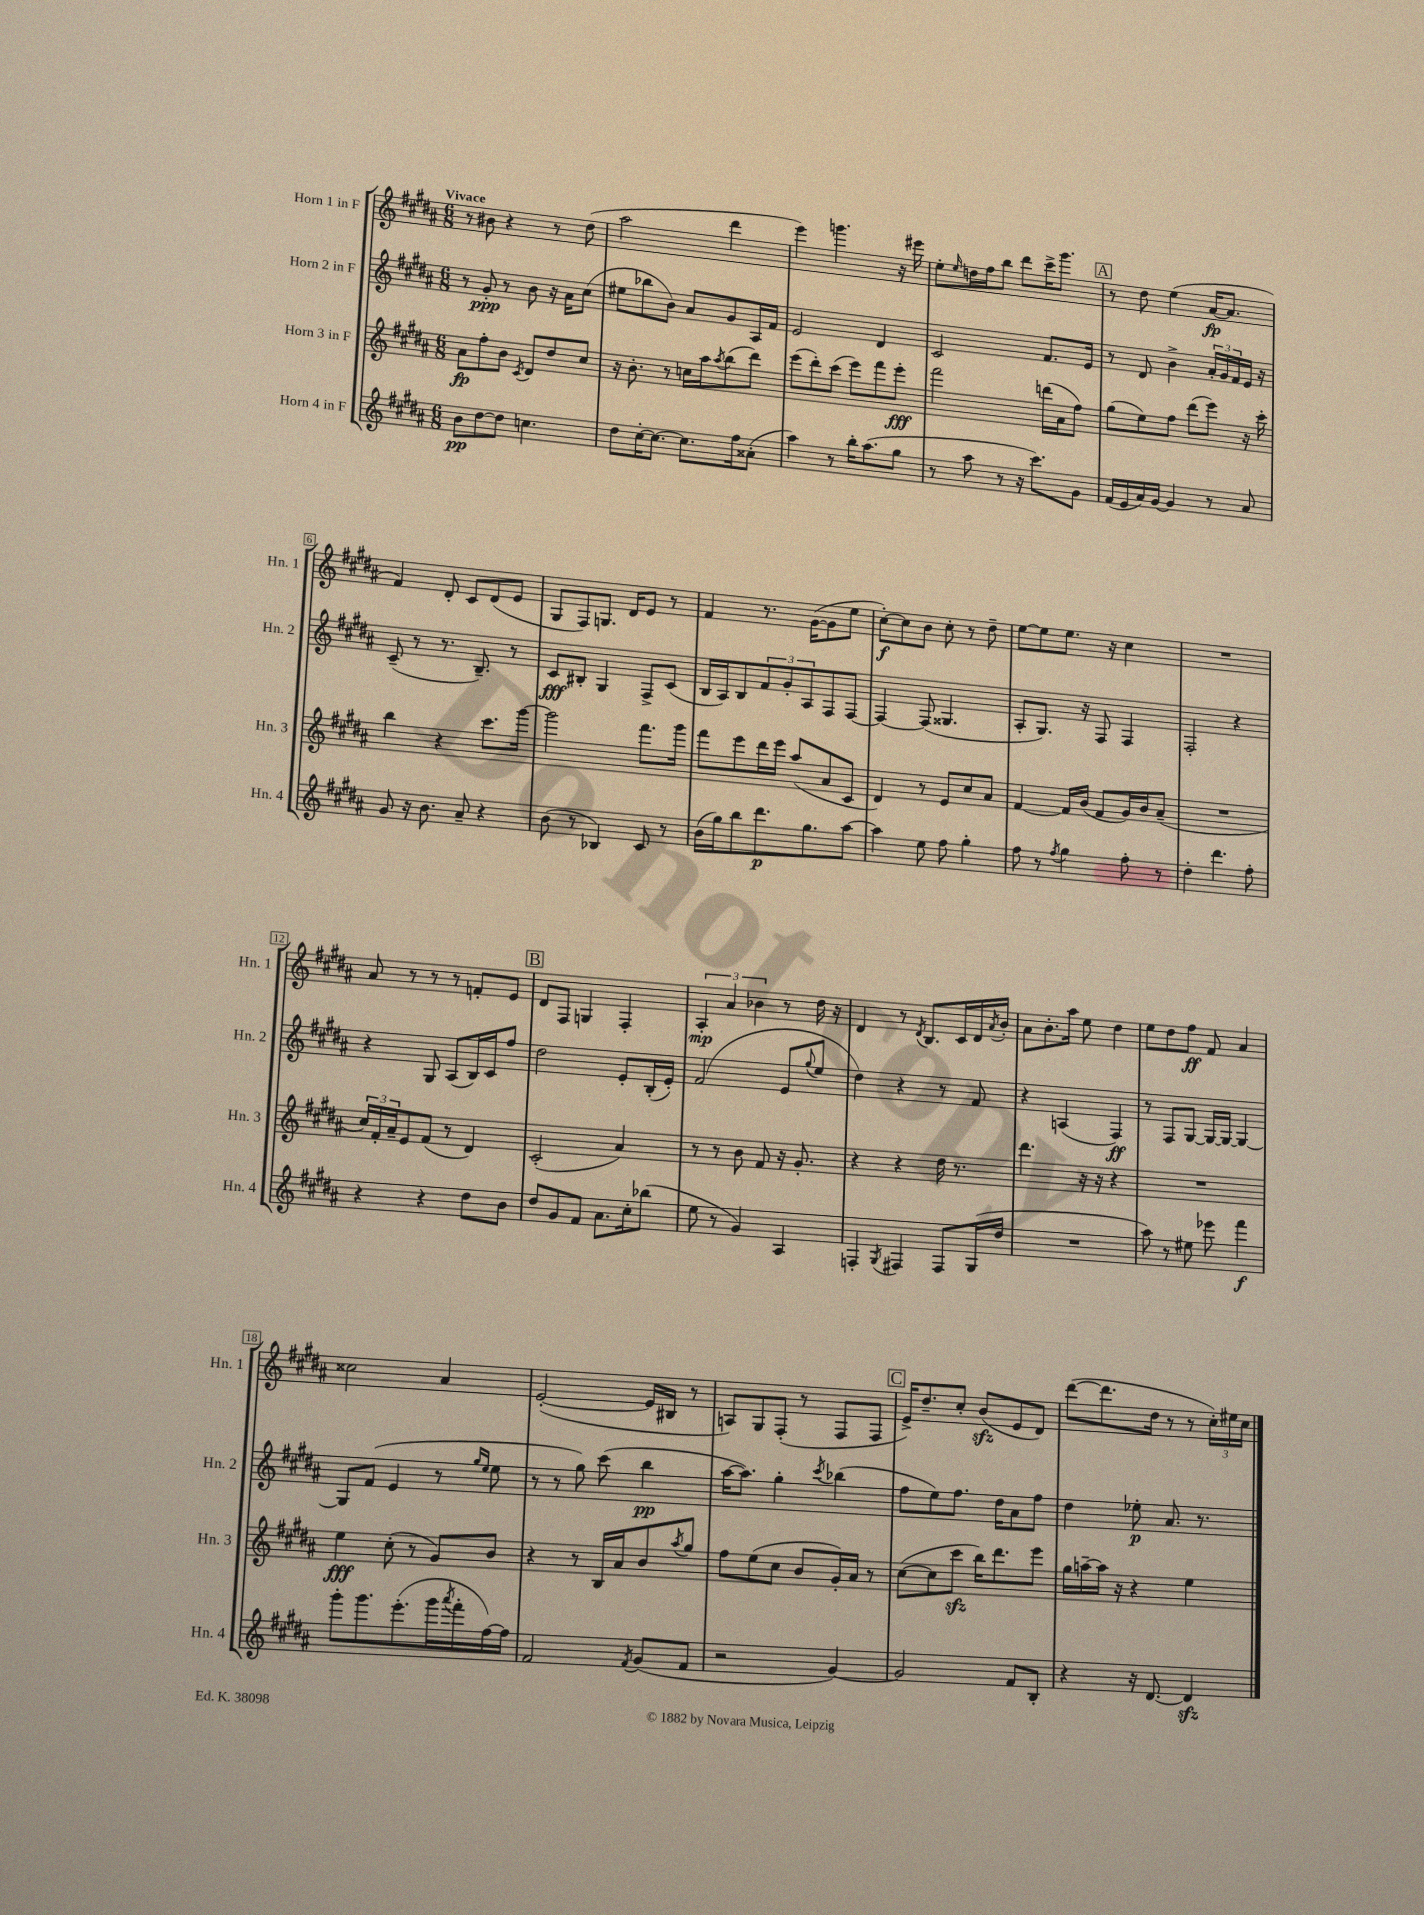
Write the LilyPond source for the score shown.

<<
\new StaffGroup <<
\new Staff = "s0" \with { instrumentName = "Horn 1 in F" shortInstrumentName = "Hn. 1" } {
    \clef treble \key b \major \numericTimeSignature \time 6/8 \tempo "Vivace"
    r8 bis'8 r4 r8 dis''8( |
    ais''2 dis'''4 |
    e'''4) g'''4. r16 eis'''16 |
    e''8-. \grace { e''16 } d''16 fis''16 b''8 dis'''8 cis'''16-> gis'''8. |
    \mark \markup { \box "A" } r8 dis''8 e''4( ais'16~\fp ais'8. |
    fis'4) dis'8-. cis'8 dis'8( e'8 |
    gis8 fis8) g8. dis'16 e'8 r8 |
    fis'4 r8. gis'16~( gis'8 e''8 |
    cis''8~-.\f) cis''8 b'8 cis''8-. r8 dis''8-- |
    e''8~ e''8 e''8. r16 cis''4 |
    R2. |
    ais'8 r8 r8 r8 f'8-. e'8 |
    \mark \markup { \box "B" } dis'8 fis8 g4 fis4-. |
    \tuplet 3/2 { ais4-.\mp ais'4 bes'4 } r8 dis''16 r16 |
    dis'4 r8 \acciaccatura { dis'8 } b8. cis'16 dis'16 \acciaccatura { ais'8 } b'16-. |
    ais'8 b'8.-. ais''16 e''8 dis''4 |
    e''8 dis''8 fis''8\ff fis'8 ais'4 |
    cisis''2 ais'4 |
    e'2~-.( e'16 bis16 r8 |
    a8) gis8 fis8-.( r8 fis8 fis8 |
    \mark \markup { \box "C" } e'16->) dis''8.-- cis''8-. b'8\sfz( e'8 dis'8) |
    dis'''8~( dis'''8. dis''16 r8 r8 \tuplet 3/2 { cis''16-.) eis''16 cis''16 } \bar "|." |
}
\new Staff = "s1" \with { instrumentName = "Horn 2 in F" shortInstrumentName = "Hn. 2" } {
    \clef treble \key b \major \numericTimeSignature \time 6/8
    r8 gis'8-.\ppp r8 b'8 r16 ais'16 cis''8( |
    eis''8 bes''8 b'8) ais'8 gis'8 ais16 fis'16 |
    e'2 dis'4 |
    cis'2 fis'8. e'16 |
    \mark \markup { \box "A" } r8 dis'8 b'4-> \tuplet 3/2 { ais'16-. gis'16 fis'16 } e'16 r16 |
    cis'8--( r8 r8. b8.--) r8 |
    cis'8\fff bis8-. gis4 fis8-> cis'8( |
    b16 ais16) b8 \tuplet 3/2 { fis'8 gis'8-. ais8 } fis8 fis8~ |
    fis4~ fis8( gisis4. |
    ais8-. gis8.) r16 fis8 fis4 |
    fis2-. r4 |
    r4 gis8 ais8( b16) cis'16 fis''8 |
    \mark \markup { \box "B" } dis''2 e'8-. b16-.( e'16-.) |
    fis'2( e'8 \appoggiatura { gis''8 } e''8 |
    dis''4) r4 r8 fis'8 |
    r4 a4( fis4\ff) |
    r8 fis8 gis8~ gis16~ gis16~ gis4~ |
    gis8 fis'8( e'4 r8 \grace { gis''16 e''16 } e''8 |
    r8 r8 gis''8) cis'''8( b''4\pp |
    ais''16~ ais''8.) gis''4-. \acciaccatura { cis'''8 } bes''4( |
    \mark \markup { \box "C" } fis''8 e''8) fis''8. dis''16 ais'8 fis''8 |
    dis''4 ees''8-.\p ais'8. r8. \bar "|." |
}
\new Staff = "s2" \with { instrumentName = "Horn 3 in F" shortInstrumentName = "Hn. 3" } {
    \clef treble \key b \major \numericTimeSignature \time 6/8
    ais'8\fp fis''8-. b'8 \acciaccatura { cis'8 } dis'8 dis''8 cis''8 |
    r16 b'8.-. r8 c''16 ais''16 \acciaccatura { ais''8 } b''8( dis'''8) |
    e'''8( dis'''8-.) cis'''8( e'''8) fis'''8 e'''8-.\fff |
    fis'''2 d'''16( ais'16 fis''8) |
    \mark \markup { \box "A" } gis''8( e''8) fis''8 dis'''8( e'''8) r16 cis'''16-. |
    b''4 r4 cis'''8. gis'''16~ |
    gis'''2 fis'''8. gis'''16 |
    fis'''8 e'''8 dis'''16 e'''16 ais''8( ais'8 cis'8 |
    dis'4) r8 e'8 cis''8 ais'8 |
    fis'4~ fis'16 b'16( fis'8 gis'16) b'16 ais'8--( |
    R2. |
    \tuplet 3/2 { cis''16) fis'16-. ais'16-- } e'8 fis'8( r8 dis'4) |
    \mark \markup { \box "B" } cis'2-.( ais'4) |
    r8 r8 b'8 fis'8 r16 gis'8.-. |
    r4 r4 dis''16 r8. |
    dis'''4. r16 r16 r4 |
    R2. |
    e''4\fff cis''8-.( r8 gis'8) b'8 |
    r4 r8 b16 ais'16 b'8 \acciaccatura { ais''8 } gis''8 |
    fis''8 e''8( cis''8 b'8 gis'16-.) ais'16 r8 |
    \mark \markup { \box "C" } cis''8~( cis''8 cis'''8\sfz b''16) dis'''8. e'''8 |
    gis''16 a''16~-- a''16 r16 r4 e''4 \bar "|." |
}
\new Staff = "s3" \with { instrumentName = "Horn 4 in F" shortInstrumentName = "Hn. 4" } {
    \clef treble \key b \major \numericTimeSignature \time 6/8
    b'8\pp dis''8~ dis''8 c''4. |
    dis''8 cis''16~-. cis''8.~ cis''8. fis''16 aisis'8-.( |
    ais''4) r8 b''16-. ais''8.( gis''8 |
    r8 ais''8 r8 r16 cis'''8.) gis'8 |
    \mark \markup { \box "A" } fis'16( e'16 ais'16) gis'16~ gis'4 r8 ais'8 |
    gis'8 r16 b'8. ais'8-- r4 |
    b'8( r8 bes4) cis'8 r8 |
    b'16( gis''16) b''8 dis'''8.\p gis''8. ais''8~ |
    ais''4 e''8 fis''8 gis''4-. |
    fis''8 r8 \acciaccatura { fis''8 } gis''4 fis''8-. r8 |
    dis''4-. dis'''4. fis''8-. |
    r4 r4 dis''8 b'8 |
    \mark \markup { \box "B" } dis''8 gis'8 fis'8 ais'8. cis''16-. bes''8( |
    e''8 r8 gis'4) ais4 |
    f4-. \acciaccatura { gis8 } fis4 fis8 gis16( dis''16 |
    R2. |
    ais''8) r8 eis''8 ees'''8 fis'''4\f |
    gis'''8-. gis'''8. e'''8.-.( gis'''16 \acciaccatura { ais'''8 } fis'''16-. fis''16~) fis''16 |
    fis'2 \acciaccatura { fis'8 } gis'8( fis'8 |
    r2 gis'4~) |
    \mark \markup { \box "C" } gis'2 fis'8 b8-. |
    r4 r16 dis'8.~ dis'4\sfz \bar "|." |
}
>>
>>
\layout { \context { \Score \override BarNumber.stencil = #(make-stencil-boxer 0.1 0.3 ly:text-interface::print) } }
